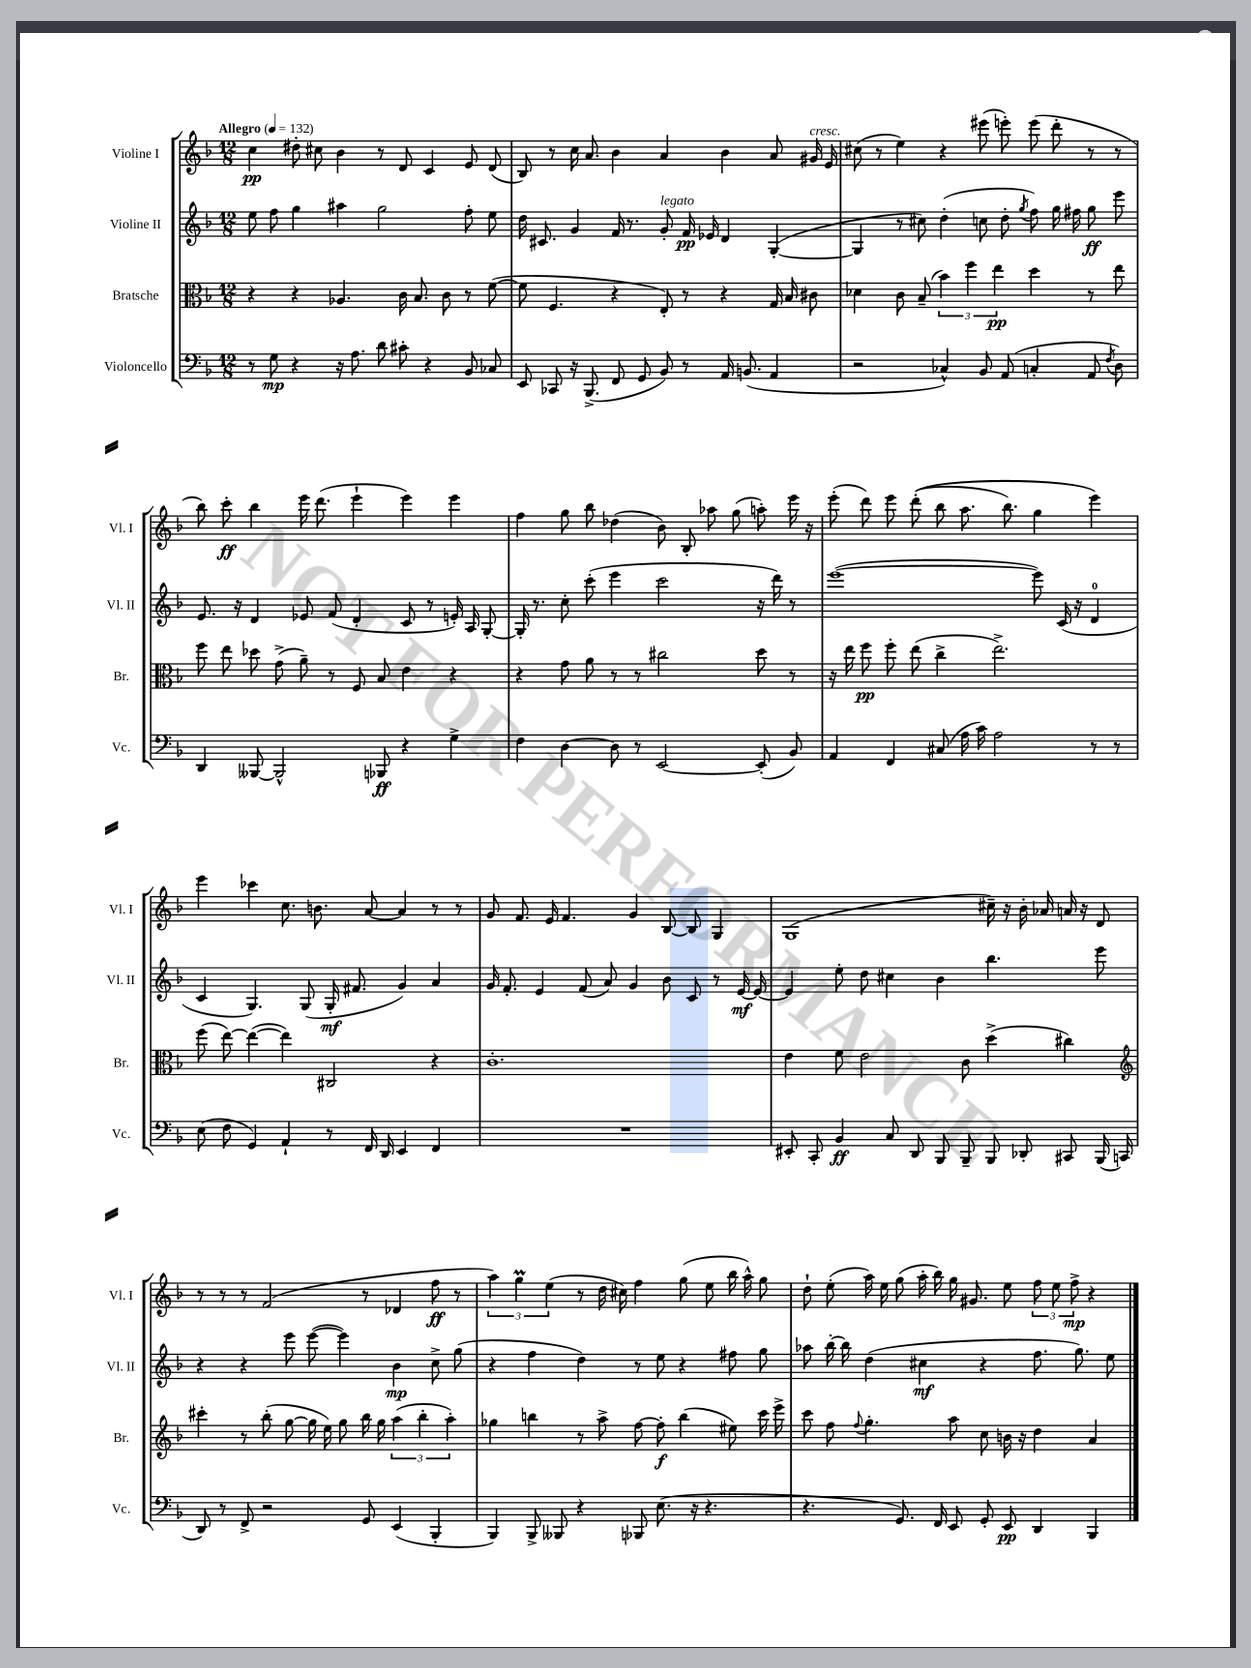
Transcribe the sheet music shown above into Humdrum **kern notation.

**kern	**kern	**kern	**kern
*staff4	*staff3	*staff2	*staff1
*clefF4	*clefC3	*clefG2	*clefG2
*k[b-]	*k[b-]	*k[b-]	*k[b-]
*M12/8	*M12/8	*M12/8	*M12/8
*MM132	*MM132	*MM132	*MM132
8r	4r	8ee\	4cc\
8G\	.	8ff\	.
4r	4r	4gg\	8dd#'\
.	.	.	8cc#\
16r	4.A-/	4aa#\	4b-\
8.A\	.	.	.
8d\	.	2gg\	8r
8c#'\	16c\	.	8d/
.	8.B-/	.	.
4r	.	.	4c/
.	8c\	.	.
8BB-/	8r	8ff'\	8e/
8C-/	([8f\	8ee\	(8d/
=	=	=	=
8EE/	8f\]	16dd\	8B-/)
.	.	8.c#/	.
8CC-/	4.F/	.	8r
16r	.	4g/	16cc\
(8.BBB-^/	.	.	8.a/
8FF/	4r	16f/	4b-\
.	.	8.r	.
8GG/	.	.	.
8BB-/)	8E'/)	8g'/	4a/
8r	8r	16f/	.
.	.	16e-/	.
16AA/	4r	4d/	4b-\
(8.BB/	.	.	.
4AA/	16G/	([4G'/	8a/
.	16B-/	.	.
.	8c#\	.	16g#/
.	.	.	16e/
=	=	=	=
2r	4d-\	4G/]	(8cc#\
.	.	.	8r
.	8c\	8r	4ee\)
.	(8B-~/	8cc#\)	.
4C-^^/)	6b-\)	(4dd'\	4r
.	6ff\	.	.
8BB-/	.	8cc\	(8eee#\
.	6ee\	.	.
(8AA/	.	8dd'\	8eee'\)
.	.	8qgg/	.
4C'/	4dd\	8ff\)	(8eee\
.	.	16gg\	8ddd'\
.	.	16ff#\	.
8AA/	8r	8gg\	8r
8qF/	.	.	.
8D\)	8ee\	8eee\	8r
=	=	=	=
4DD/	8ff\	8.e/	8bb-\)
.	8ee\	.	8ccc'\
.	.	16r	.
[8BBB--/	8dd-\	4d/	4bb-\
2BBB--^^/]	(8g^\	.	.
.	8a~\)	8e-/	16eee\
.	.	.	(8.ddd\
.	8r	(8f/	.
.	8F/	4d'/	4eee`\
8BBB-/	8B-/	.	.
4r	4e\	8c/	4eee\)
.	.	8r	.
4G^\	4r	16e'/)	4eee\
.	.	16A/	.
.	.	[8G'/	.
=	=	=	=
4F\	4r	16G'/]	4ff\
.	.	8.r	.
[4D\	8g\	8cc'\	8gg\
.	8a\	(8ccc'\	8bb-\
8D\]	8r	4eee\	(4dd-\
8r	8r	.	.
[2EE/	2cc#\	2ccc\	8b-\)
.	.	.	8B-'/
.	.	.	8aa-\
.	.	.	(8gg\
(8EE'/]	8dd\	16r	8aa'\)
.	.	16ddd\)	.
8BB-/)	8r	8r	16eee\
.	.	.	16r
=	=	=	=
4AA/	16r	([1eee	(8eee'\
.	16ee\	.	.
.	8ff\	.	8ddd\)
4FF/	8ff'\	.	8eee\
.	(8ee\	.	&((8ddd'\
(8C#/	4cc^\	.	8bb-\
16A\	.	.	8.aa\
16c\)	.	.	.
2A\	2.ee^\)	.	.
.	.	.	8.bb-\)
.	.	8eee\])	4gg\
.	.	(16c/	.
.	.	16r	.
8r	.	4d/	4eee\&)
8r	.	.	.
=	=	=	=
(8E\	(8ff\	4c/	4eee\
8F\	[8ee\)	.	.
4GG/)	(4ee\_	4.G/)	4ccc-\
4AA`/	4ee\])	.	8.cc\
.	.	(8G/	.
.	.	.	8.b\
8r	2C#/	16G'/	.
.	.	8.f#/	.
16FF/	.	.	[8a/
16DD/	.	.	.
4EE/	.	4g/)	4a/]
4FF/	4r	4a/	8r
.	.	.	8r
=	=	=	=
1.r	1.c'	16g/	8g/
.	.	8.f'/	.
.	.	.	8.f/
.	.	4e/	.
.	.	.	16e/
.	.	.	4.f/
.	.	(8f/	.
.	.	8a/)	.
.	.	4g/	4g/
.	.	8b-\	[8B-/
.	.	8c/	8B-/]
.	.	8r	4G/
.	.	[16e/	.
.	.	16e/_	.
=	=	=	=
8EE#'/	4e\	4e/]	(1G
8CC'/	.	.	.
4BB-/	8f\	8ee'\	.
.	2e\	8dd\	.
8C/	.	4cc#\	.
8DD/	.	.	.
8BBB-/	.	4b-\	.
8BBB-~/	8c\	.	.
8BBB-/	(4dd^\	4.bb-\	16cc#~\)
.	.	.	16r
8DD-'/	.	.	16b-'\
.	.	.	16a-/
8CC#/	4cc#\)	.	16a/
.	.	.	16r
(16BBB-/	.	8eee\	8d/
16CC/	.	.	.
=	=	=	=
*	*clefG2	*	*
8DD/)	4ccc#'\	4r	8r
8r	.	.	8r
8FF^/	8r	4r	8r
2r	(8bb-'\	.	(2f/
.	[8gg\	8eee\	.
.	16gg\]	([8eee\	.
.	16ee\)	.	.
.	8gg\	4eee\])	.
8GG/	16bb-\	.	8r
.	16gg\	.	.
(4EE/	(6aa\	4b-\	4d-/
.	6bb-'\	.	.
4BBB-'/	.	8cc^\	8ff\
.	6aa'\)	.	.
.	.	(8gg\	8r
=	=	=	=
4BBB-/)	4gg-\	4r	6aa\)
.	.	.	6gg\
8BBB-^/	4bb\	4ff\	.
.	.	.	(6ee\
8BBB--/	.	.	.
4r	8r	4dd\)	8r
.	8aa^\	.	16dd\
.	.	.	16cc#\)
8BBB-/	[8ff\	8r	4ff\
(8.E\	8ff'\]	8ee\	.
.	(4bb\	4r	(8gg\
16r	.	.	.
4.r	.	.	8ee\
.	8ee#\)	8ff#\	16bb-\
.	.	.	16aa^^\)
.	16ccc\	8gg\	8gg\
.	16eee^\	.	.
=	=	=	=
4.r	8ccc\	8aa-\	8dd`\
.	8ff\	[16bb-'\	(8ee'\
.	.	16bb-\]	.
.	8qqff/	.	.
.	4.gg'\	(4dd\	16aa\)
.	.	.	16ee\
8.GG/)	.	.	(8gg\
.	.	4cc#\	16aa'\
16FF/	.	.	16bb-\)
8EE/	8aa\	.	16gg\
.	.	.	8.g#/
8GG'/	8cc\	4r	.
8EE/	16b\	.	8ee\
.	16r	.	.
4DD/	4dd\	8.ff\	12ff\
.	.	.	12ee\
.	.	.	12ff^\
.	.	8.gg\)	.
4BBB-/	4a/	.	4r
.	.	8ee\	.
==	==	==	==
*-	*-	*-	*-
